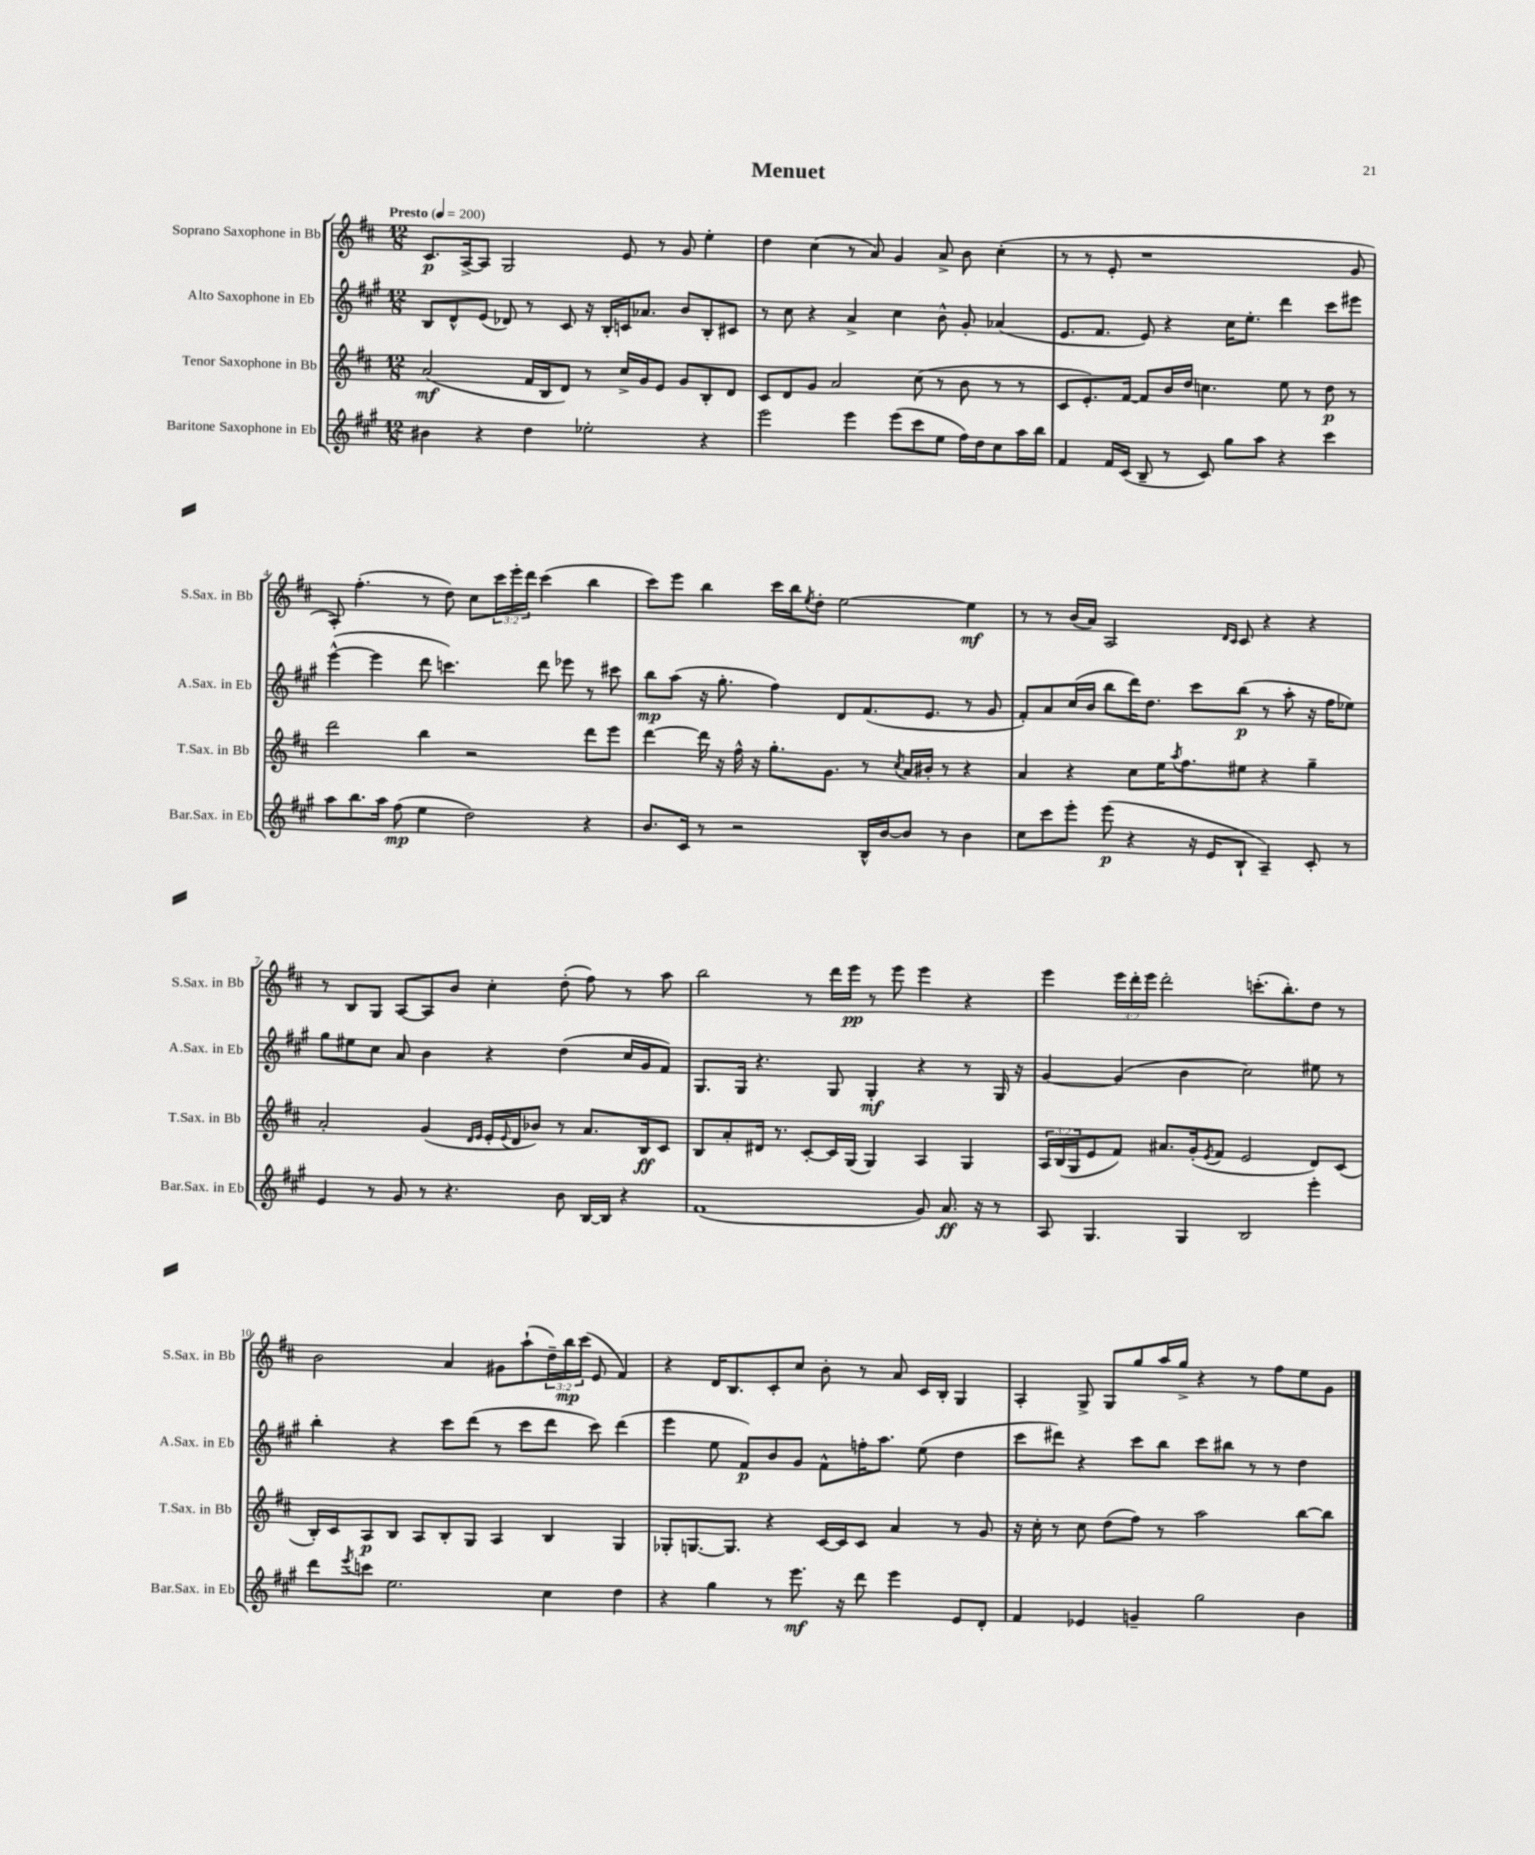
\header { title = "Menuet" }
<<
\new StaffGroup <<
\new Staff = "s0" \with { instrumentName = "Soprano Saxophone in Bb" shortInstrumentName = "S.Sax. in Bb" } {
    \clef treble \key d \major \numericTimeSignature \time 12/8 \override Staff.TupletNumber.text = #tuplet-number::calc-fraction-text \tempo "Presto" 4 = 200
    cis'8.\p a16~-> a8 g2 e'8 r8 g'8 e''4-. |
    d''4 cis''4( r8 a'8) g'4 a'8-> b'8 cis''4-.( |
    r8 r8 e'8-. r1 g'8 |
    a8-.) fis''4.-.( r8 d''8) cis''8 \tuplet 3/2 { cis'''16 e'''16-. d'''16 } cis'''4( b''4 |
    cis'''8) e'''8 b''4 cis'''16 b''16 \acciaccatura { e''8 } d''8-. e''2~ e''4\mf |
    r8 r8 b'16( a'16) a2 \grace { d'16 cis'16 } cis'8 r4 r4 |
    r8 b8 g8 a8~ a8 b'8 cis''4-. d''8-.( fis''8) r8 a''8 |
    b''2 r8 d'''16 e'''16\pp r8 e'''8 e'''4 r4 |
    e'''4 \tuplet 3/2 { e'''16 d'''16-. e'''16 } d'''2-. c'''8.-.( b''8.-.) d''8 r8 |
    b'2 a'4 gis'8 a''8-!( \tuplet 3/2 { d''16--) b''16\mp cis'''16( } e'8 fis'4) |
    r4 d'16 b8. cis'8-. cis''8 b'8-. r8 a'8 cis'16 b16-. g4 |
    a4-. g8-> g8 g''8 a''16 g''16-> r4 r8 fis''8 e''8 g'8 \bar "|." |
}
\new Staff = "s1" \with { instrumentName = "Alto Saxophone in Eb" shortInstrumentName = "A.Sax. in Eb" } {
    \clef treble \key a \major \numericTimeSignature \time 12/8
    b8 d'8-^ e'8( des'8) r8 cis'8 r16 b16-. c'16 aes'8. b'8 b8-. cis'8 |
    r8 cis''8 r4 a'4-> cis''4 b'8-^ gis'8-. aes'4( |
    e'8. fis'8. e'8) r4 cis''16 e''8.-. d'''4 cis'''8 eis'''8 |
    e'''4~-^( e'''4 d'''8 c'''4.) d'''8 ees'''8 r8 cis'''8 |
    b''8\mp a''8( r16 gis''8.-. fis''4) d'8 fis'8.( e'8. r8 gis'8 |
    fis'8-.) a'8 cis''16( b'16 b''8 d'''16) d''8. cis'''8 b''8\p( r8 a''8-. r16 fis''16 ees''8) |
    gis''8 eis''8 cis''8 a'8 b'4 r4 d''4( cis''16 gis'16 fis'8) |
    gis8. gis16 r4. gis8 gis4-.\mf r4 r8 gis16 r16 |
    gis'4~ gis'4( b'4 cis''2) eis''8 r8 |
    b''4-. r4 cis'''8 d'''8( r8 cis'''8 d'''8 cis'''8) d'''4( |
    e'''4 e''8 fis'8\p) b'8 gis'8 fis'8-^ f''16-. a''8. e''8( d''4 |
    cis'''8 dis'''8) r4 cis'''8 b''8 cis'''8 bis''8 r8 r8 d''4 \bar "|." |
}
\new Staff = "s2" \with { instrumentName = "Tenor Saxophone in Bb" shortInstrumentName = "T.Sax. in Bb" } {
    \clef treble \key d \major \numericTimeSignature \time 12/8 \override Staff.TupletNumber.text = #tuplet-number::calc-fraction-text
    a'2\mf( fis'16 b16 d'8) r8 cis''16-> g'16 e'8 g'8 b8-. d'8 |
    cis'8 d'8 g'8 a'2 cis''8( r8 b'8 r8 r8 |
    cis'8 e'8.-.) fis'16~ fis'8 b'16 d''16 c''4. e''8 r8 d''8\p r8 |
    d'''2 b''4 r2 d'''8 e'''8 |
    d'''4~ d'''16 r16 fis''16-^ r16 g''8.-. g'8. r8 \acciaccatura { cis''8 } a'16 bis'16-. r8 r4 |
    a'4 r4 cis''8 e''16 \acciaccatura { a''8 } fis''8. eis''8 r4 g''4-- |
    a'2-. g'4( \grace { d'16 e'16 } e'16-. \appoggiatura { e'8 } d'16 bes'8) r8 a'8. b16\ff cis'8 |
    b8 a'8-. dis'16 r8. cis'8~-. cis'16 g16( g4) a4 g4 |
    \tuplet 3/2 { a16 b16( g16 } e'8 fis'8) ais'8. g'16-.( \acciaccatura { e'8 } fis'8 e'2 d'8) cis'8( |
    b16-.) cis'16 a8\p b8 a8 b8-. g8 a4 b4 g4 |
    ges8-. g8.~ g8. r4 cis'16~ cis'16 cis'8 a'4 r8 g'8 |
    r16 cis''16-. r8 cis''8 d''8( fis''8) r8 a''2 b''8~ b''8 \bar "|." |
}
\new Staff = "s3" \with { instrumentName = "Baritone Saxophone in Eb" shortInstrumentName = "Bar.Sax. in Eb" } {
    \clef treble \key a \major \numericTimeSignature \time 12/8
    bis'4 r4 d''4 ees''2-. r4 |
    e'''2 e'''4 e'''8( cis'''8 e''8 fis''16) d''16 cis''8 a''16 b''16 |
    fis'4 fis'16 cis'16( b8-- r8 cis'8) gis''8 a''8 r4 cis'''4 |
    a''8 b''8. a''16 fis''8\mp( e''4 d''2) r4 |
    b'8. cis'16 r8 r2 b16-^ b'16~ b'8 r8 b'4 |
    cis''8 cis'''8 e'''8-. e'''8\p( r4 r16 e'16 b8-! a4--) cis'8-. r8 |
    e'4 r8 gis'8 r8 r4. b'8 b16~ b16 r4 |
    fis'1( gis'8) a'8.\ff r16 r8 |
    a8 gis4. gis4 b2 e'''4-. |
    d'''8 \acciaccatura { e'''8 } c'''8 e''2. cis''4 d''4 |
    r4 gis''4 r8 e'''8.\mf r16 d'''8 e'''4 e'8 d'8-. |
    fis'4 ees'4 g'4-- gis''2 b'4 \bar "|." |
}
>>
>>
